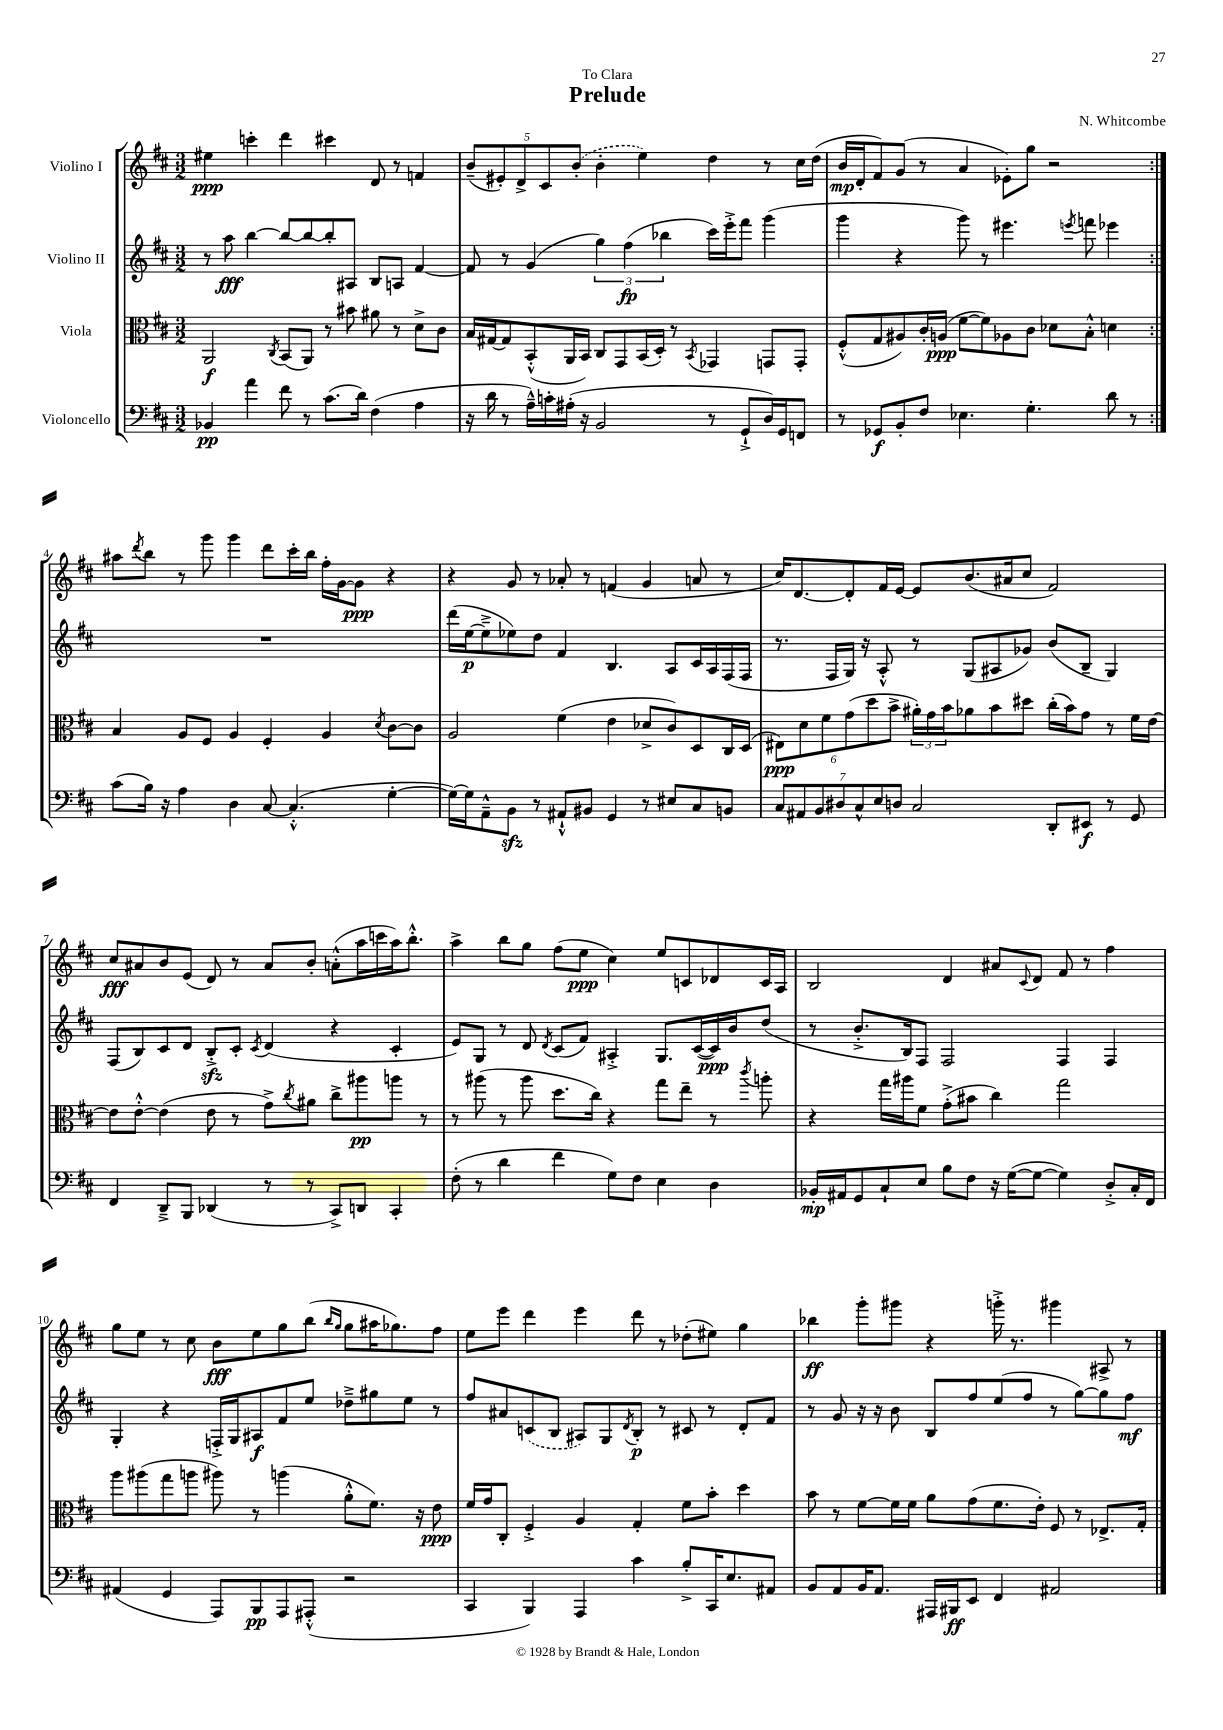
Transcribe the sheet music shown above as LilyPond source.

\header { title = "Prelude" composer = "N. Whitcombe" dedication = "To Clara" }
<<
\new StaffGroup <<
\new Staff = "s0" \with { instrumentName = "Violino I" } {
    \clef treble \key d \major \numericTimeSignature \time 3/2
    \repeat volta 2 { eis''4\ppp c'''4-. d'''4 cis'''4 d'8 r8 f'4 |
    \tuplet 5/4 { b'8--( eis'8-.) d'8-> cis'8 \once \slurDashed b'8-.( } b'4-. e''4) d''4 r8 cis''16 d''16( |
    b'16\mp d'16-. fis'8) g'8( r8 a'4 ees'8-.) g''8 r2 | }
    ais''8 \acciaccatura { d'''8 } b''8 r8 g'''8 g'''4 d'''8 cis'''16-. b''16 fis''16-. g'16~ g'8\ppp r4 |
    r4 g'8 r8 aes'8-. r8 f'4( g'4 a'8 r8 |
    cis''16) d'8.~ d'8-. fis'16 e'16~ e'8 b'8.( ais'16 cis''8 fis'2) |
    cis''8\fff ais'8 b'8 e'8( d'8) r8 ais'8 b'8-. a'8-.-^( a''16 c'''16 a''16) b''8.-.-^ |
    a''4-> b''8 g''8 fis''8( e''8\ppp cis''4) e''8 c'8 des'8 c'16 a16 |
    b2 d'4 ais'8 \appoggiatura { cis'8 } d'8 fis'8 r8 fis''4 |
    g''8 e''8 r8 cis''8 b'8\fff e''8 g''8 b''8( \grace { b''16 g''16 } g''8 ais''16 ges''8.) fis''8 |
    e''8 e'''8 d'''4 e'''4 d'''8 r8 des''8-.( eis''8) g''4 |
    bes''4\ff g'''8-. gis'''8 r4 g'''16-.-> r8. gis'''4 ais8-> r8 \bar "|." |
}
\new Staff = "s1" \with { instrumentName = "Violino II" } {
    \clef treble \key d \major \numericTimeSignature \time 3/2
    \repeat volta 2 { r8 a''8\fff b''4~ b''8~ b''8~ b''8-. ais8 b8 a8 fis'4~ |
    fis'8 r8 g'4( \tuplet 3/2 { g''4) fis''4\fp( bes''4 } cis'''16) e'''16-.-> fis'''8 g'''4( |
    g'''4 r4 g'''8) r8 eis'''4. \acciaccatura { e'''8 } f'''8 ees'''4 | }
    R1. |
    d'''16( e''16~\p e''8---> ees''8) d''8 fis'4 b4. a8 cis'16 a16 fis16( fis16 |
    r8. fis16 g16) r16 a8-.-^ r8 g8( ais8 ges'8) b'8( b8-- g4) |
    fis8( b8) cis'8 d'8 b8-.->\sfz cis'8-. \acciaccatura { cis'8 } d'4( r4 cis'4-. |
    e'8) g8 r8 d'8 \acciaccatura { d'8 } cis'8( fis'8) ais4-.-> g8. cis'16~( cis'16\ppp) b'16 d''8( |
    r8 b'8.-.-> b16) fis8 fis2 fis4 fis4 |
    g4-. r4 f16-.-> g16 ais8\f fis'8 e''8 des''8---> gis''8 e''8 r8 |
    fis''8 ais'8 \once \slurDashed c'8( b8 ais8) g8 \acciaccatura { d'8 } b8-.\p r8 cis'8 r8 d'8-. fis'8 |
    r8 g'8 r16 r16 b'8 b8 fis''8 e''8( fis''8 r8 g''8~) g''8 fis''8\mf \bar "|." |
}
\new Staff = "s2" \with { instrumentName = "Viola" } {
    \clef alto \key d \major \numericTimeSignature \time 3/2
    \repeat volta 2 { a,2\f \acciaccatura { cis8 } b,8( a,8) r8 bis'8 ais'8 r8 d'8-> cis'8 |
    b16 gis16~ gis8 b,8-.-^( a,16 b,16) cis8 g,8 b,16( d16-.) r8 \acciaccatura { b,8 } ges,4 g,8 g,8-. |
    fis8-.-^( g8 ais8) cis'16-. a16\ppp( fis'8~ fis'8) aes8 cis'8 des'8 b8-.-^ d'4 | }
    b4 a8 fis8 a4 fis4-. a4 \acciaccatura { d'8 } cis'8~ cis'8 |
    a2 fis'4( e'4 des'8-> cis'8) d8 cis16 d16( |
    \tuplet 6/4 { eis8\ppp) d'8 fis'8 g'8( d''8 b'8-> } \tuplet 3/2 { ais'16-.) g'16 b'16 } aes'8 b'8 dis''8 cis''16-.( b'16) g'8 r8 fis'16 e'16~ |
    e'8 e'8~-.-^ e'4( e'8 r8 g'8->) \acciaccatura { cis''8 } ais'8 cis''8-> ais''8\pp a''8 r8 |
    r8 ais''8( r8 ais''8 d''8. cis''16) r4 g''8 e''8-- r8 \acciaccatura { cis'''8 } a''8-. |
    r4 g''16 ais''16 fis'8 g'8-.->( bis'8 cis''4) g''2 |
    a''8 ais''8( g''8 a''8 ais''8) r8 a''4( a'8-.-^ fis'8.) r16 e'8\ppp |
    fis'16 g'16 cis8-. fis4-.-> a4 g4-. fis'8 b'8-. d''4 |
    b'8 r8 fis'8~ fis'16 fis'16 a'8 g'8( fis'8. e'16-.) fis8 r8 ees8.-> g16-. \bar "|." |
}
\new Staff = "s3" \with { instrumentName = "Violoncello" } {
    \clef bass \key d \major \numericTimeSignature \time 3/2
    \repeat volta 2 { bes,4\pp a'4 fis'8 r8 cis'8.( d'16) fis4( a4 |
    r16 d'16 r8 a16---^) c'16-. ais16-.( r16 b,2 r8 g,8-!-> d16) g,16 f,8 |
    r8 ges,8\f b,8-. fis8 ees4. g4.-. d'8 r8 | }
    cis'8( b16) r16 a4 d4 cis8~ cis4.-.-^( g4~-. |
    g16~) g16 a,8---^ b,8\sfz r8 ais,8-!-^ bis,8 g,4 r8 eis8 cis8 b,8 |
    \tuplet 7/4 { cis8 ais,8 b,8 dis8 cis8-^ e8 d8 } cis2 d,8-. eis,8\f r8 g,8 |
    fis,4 d,8---> b,,8 des,4( r8 r8 cis,8->) d,8 cis,4-. |
    fis8-.( r8 d'4 fis'4 g8) fis8 e4 d4 |
    bes,16-.\mp ais,16 g,8 cis8-! e8 b8 fis8 r16 g16~( g8~ g4) d8-.-> cis16-. fis,16 |
    ais,4( g,4 a,,8) b,,8\pp a,,8 ais,,8-.-^( r2 |
    cis,4 b,,4) a,,4 cis'4 b8-.-> cis,16 e8. ais,8 |
    b,8 a,8 b,16 a,8. ais,,16 bis,,16\ff e,8 fis,4 ais,2 \bar "|." |
}
>>
>>
